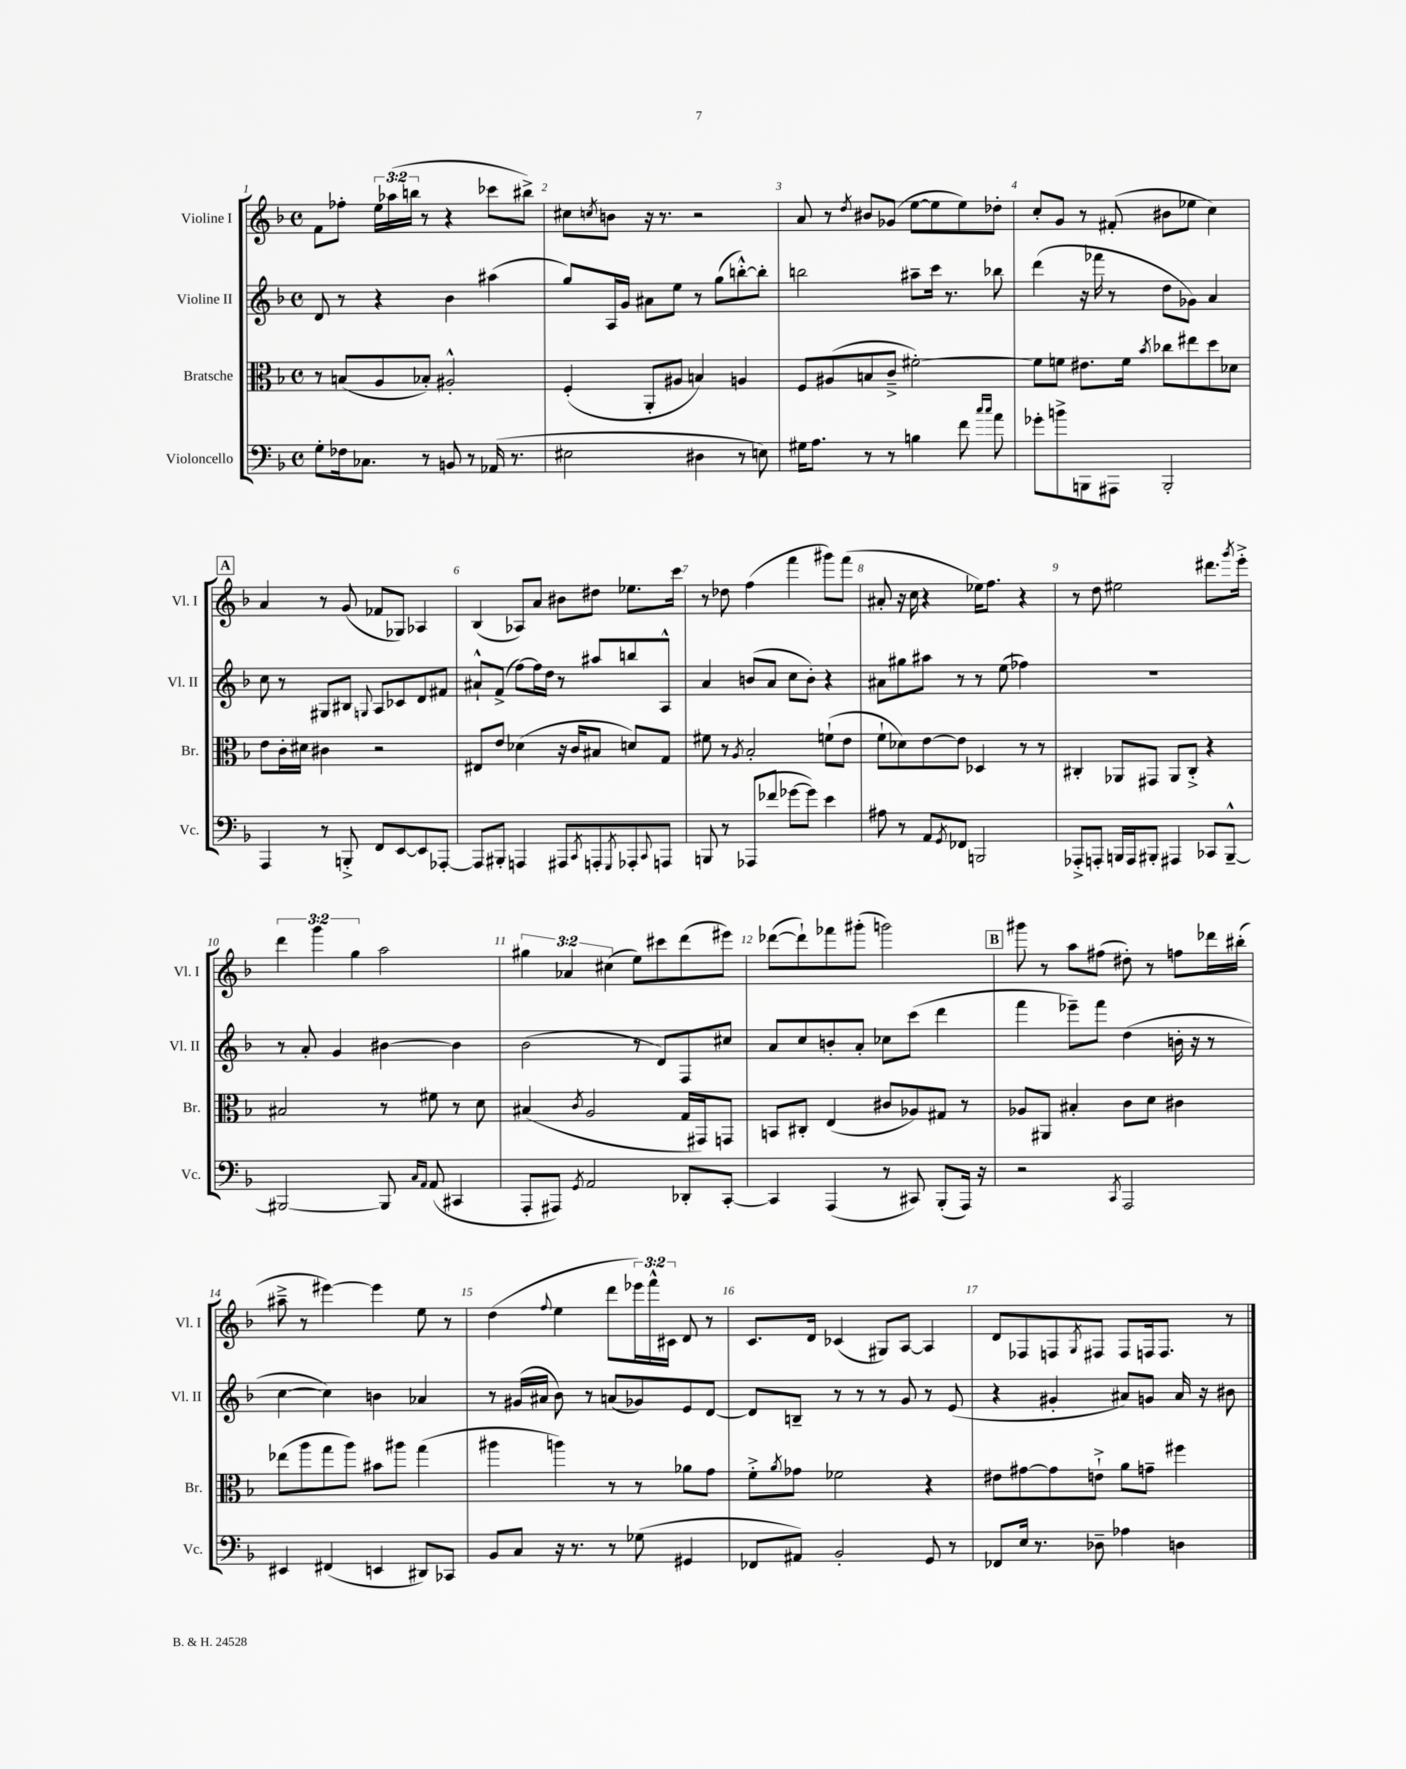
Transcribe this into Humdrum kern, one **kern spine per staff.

**kern	**kern	**kern	**kern
*part4	*part3	*part2	*part1
*staff4	*staff3	*staff2	*staff1
*I"Violoncello	*I"Bratsche	*I"Violine II	*I"Violine I
*I'Vc.	*I'Br.	*I'Vl. II	*I'Vl. I
*clefF4	*clefC3	*clefG2	*clefG2
*k[b-]	*k[b-]	*k[b-]	*k[b-]
*M4/4	*M4/4	*M4/4	*M4/4
*met(c)	*met(c)	*met(c)	*met(c)
=1	=1	=1	=1
8G'\L	8r	8d/	8f\L
16F-X\k	(8Bn/L	8r	8ff-X'\J
8.C-X\J	.	.	.
.	8A/	4r	24ee\LL
.	.	.	(24aa-X\
.	.	.	24bbn\JJ
8r	8B-X'/J)	.	8r
8BBn/	2A#X'^^/	4b-\	4r
8r	.	.	.
(16AA-X/	.	(4aa#X\	8ccc-X\L
8.r	.	.	.
.	.	.	8bb#X^\J)
=2	=2	=2	=2
2E#X\	(4F'/	8gg/L)	8cc#X\L
.	.	.	8qccn/
.	.	16A/L	8bn\J
.	.	16g/JJ	.
.	8AA'/L	8a#X\L	16r
.	.	.	8.r
.	8A#X/J	8ee\J	.
4D#X\	4Bn/)	8r	2r
.	.	(8gg\L	.
8r	4An/	[8bbn'^^\)	.
8En\)	.	8bb'\J]	.
=3	=3	=3	=3
16G#X\KL	8F/L	2bbn\	8a/
8.A\J	.	.	.
.	(8A#X/	.	8r
.	.	.	8qdd/
8r	8Bn/	.	8b#X/L
8r	8c~^/J	.	(8g-X/J
4Bn\	[2f#X'\)	8aa#X~\L	[8ee\L
.	.	16ccc\Jk	8ee\]
.	.	8.r	.
8f\	.	.	8ee\)
16qqcc/LL	.	.	.
16qqcc/JJ	.	.	.
8a\	.	8bb-X\	8dd-X'\J
=4	=4	=4	=4
8g-X'\L	8f#\L]	(4ddd\	8cc'/L
8bn^\	8fn\J	.	8g/J
8BBBn\	8.e#X\L	16r	8r
.	.	16fff-X\	.
8AAA#X\J	.	8r	(8f#X'/
.	16f\Jk	.	.
.	8qb-/	.	.
2BBB'/	8cc-X\L	8dd\L	8b#X\L
.	8ee#X\	8g-X\J)	8ee-X\J
.	8dd\	4a/	4cc\)
.	8d-X\J	.	.
!!LO:LB:g=z
!!LO:REH:place=s1:t=A
=5	=5	=5	=5
4AAA/	8e\L	8cc\	4a/
.	16c'\L	8r	.
.	16d#X\JJ	.	.
8r	4c#X\	8G#X/L	8r
8BBBn'^/	.	8B#X/J	(8g/
.	.	8qqGn/	.
8FF/L	2r	8A/L	8f-X/L
[8EE/	.	8c-X/	8G-X/J)
8EE/]	.	8d/	4A-X/
[8AAA-X'/J	.	8f#X/J	.
=6	=6	=6	=6
8AAA-/L]	8E#X/L	8a#X`^^/L	(4B-/
8BBB#X'/J	8e/J	(8f^/J	.
4AAAn/	(4d-X\	[8ff\L)	8A-X/L)
.	.	16ff\L]	8a/J
.	.	16dd\JJ	.
8AAA#X/L	16r	8r	8b#X\L
.	16c/KL	.	.
8qCC/	.	.	.
8AAAn'/	8B#X/J	8aa#X/L	8dd#X\J
8qGGG/	.	.	.
8AAA-X'/	8dn/L)	8bbn/	8.ee-X\L
8qqCC/	.	.	.
8AAAn/J	8G/J	8A^^/J	.
.	.	.	16ccc\Jk
=7	=7	=7	=7
8BBBn/	8f#X\	4a/	8r
8r	8r	.	8dd-X\
.	8qA/	.	.
(8AAA-X/L	2B-'/	(8bn/L	(4ff\
8f-X/J	.	8a/J	.
[8g-X\L	.	8cc\L	4fff\
8g-\J])	.	8b'\J)	.
4e\	(8fn`\L	4r	8ggg#X\L)
.	8e\J	.	(8fff\J
=8	=8	=8	=8
8A#X\	8f`\L	8a#X\L	8a#X'/
8r	8d-X\)	8gg#X\	16r
.	.	.	16cc\
8AA/L	[8e\	8aa#X\J	4r
8qGG/	.	.	.
8FF-X/J	8e\J]	8r	.
2BBBn/	4D-X/	8r	16ee-X\KL)
.	.	.	8.ff\J
.	.	(8ee\	.
.	8r	4ff-X\)	4r
.	8r	.	.
=9	=9	=9	=9
8AAA-X'^/L	4C#X'/	1r	8r
8AAAn'/J	.	.	8dd\
16BBBn/LL	8AA-X/L	.	2ee#X\
16AAA/J	.	.	.
8BBB#X'/J	8GG#X/J	.	.
4AAA#X/	8AA-/L	.	.
.	8C#'^/J	.	.
8CC-X/L	4r	.	8.ddd#X\L
[8BBB#~^^/J	.	.	.
.	.	.	8qggg/
.	.	.	16eee'^\Jk
!!LO:LB:g=z
=10	=10	=10	=10
2BBB#X/_	2B#X/	8r	6ddd\
.	.	8a'/	.
.	.	.	6ggg\
.	.	4g/	.
.	.	.	6gg\
8BBB#/]	8r	[4b#X\	2aa\
16qqC/LL	.	.	.
16qqAA/JJ	.	.	.
(8AA/	8f#X\	.	.
4CC#X/	8r	4b#\]	.
.	8d\	.	.
=11	=11	=11	=11
8AAA'/L	(4B#X/	(2b-\	6gg#X\
8AAA#X/J)	.	.	.
.	.	.	6a-X/
8qGG/	8qc/	.	.
2AA/	2A/	.	.
.	.	.	(6cc#X\
.	.	8r	8ee\L)
.	.	8d/L)	8ccc#X\
8DD-X'/L	16G/LL	8F/	(8ddd\
.	16GG#X/J)	.	.
[8CC'/J	8GGn/J	8cc#X/J	8eee#X\J)
=12	=12	=12	=12
4CC/]	8BBn/L	8a/L	([8ddd-X\L
.	8C#X'/J	8cc/	8ddd-`\])
(4AAA/	(4E/	8bn'/	8fff-X\
.	.	8a'/J	(8ggg#X'\J
8r	8c#X/L	8cc-X\L	2gggn\)
8CC#X/)	8A-X/)	(8ccc\J	.
(8BBB-'/L	8G#X/J	4ddd\	.
16AAA/Jk)	8r	.	.
16r	.	.	.
!!LO:REH:place=s1:t=B
=13	=13	=13	=13
2r	8A-X/L	4fff\	8ggg#X\
.	8AA#X/J	.	8r
.	4B#X'/	8eee-X~\L)	8aa\L
.	.	8fff\J	(8ff#X\J
8qCC/	.	.	.
2AAA/	8c\L	(4dd\	8dd#X'\)
.	8d\J	.	8r
.	4c#X\	16bn'\	8ffn\L
.	.	16r	.
.	.	8r	16ddd-X\L
.	.	.	(16bb#X'\JJ
!!LO:LB:g=z
=14	=14	=14	=14
4EE#X/	(8ee-X\L	[4cc\	8aa#X~^\
.	8aa\	.	8r
(4FF#X/	8gg\	4cc\])	[4eee#X\)
.	8aa\J)	.	.
4EEn/	8b#X\L	4bn\	4eee#\]
.	8aa#X\J	.	.
8DD#X/L)	(4gg\	4a-X/	8ee\
8CC-X/J	.	.	8r
=15	=15	=15	=15
8BB-/L	4aa#X\	8r	(4dd\
8C/J	.	(16g#X/LL	.
.	.	16a#X/JJ	.
.	.	.	8qqff/
16r	4aan\)	8b-\)	4ee\
8.r	.	.	.
.	.	8r	.
8r	8r	(8an/L	8ddd\L
(8G-X\	8r	8g-X/)	24eee-X\L)
.	.	.	24fff^^\
.	.	.	24c#X\JJ
4GG#X/	8a-X\L	8e/	8d/
.	8g\J	[8d/J	8r
=16	=16	=16	=16
8FF-X/L	8f'^\L	8d/L]	8.c/L
.	8qa/	.	.
8AA#X/J)	8g-X\J	8Bn~/J	.
.	.	.	16d/Jk
2BB-'/	2f-X\	8r	(4c-X/
.	.	8r	.
.	.	8r	8G#X/L)
.	.	8g/	[8A/J
8GG/	4r	8r	4A/]
8r	.	(8e/	.
=17	=17	=17	=17
8FF-X/L	8e#X\L	4r	8d/L
16E/Jk	[8g#X\	.	8F-X/
8.r	.	.	.
.	8g#\]	4g#X'/	8Fn/
.	.	.	8qG/
8D-X~\	8en`^\J	.	8F#X/J
4A-X\	8a\L	8a#X/L)	8F#/L
.	8gn~\J	8gn/J	16Fn/k
.	.	.	8.F/J
4Dn\	4ff#X\	16a#/	.
.	.	16r	.
.	.	8b#X\	8r
==	==	==	==
*-	*-	*-	*-
